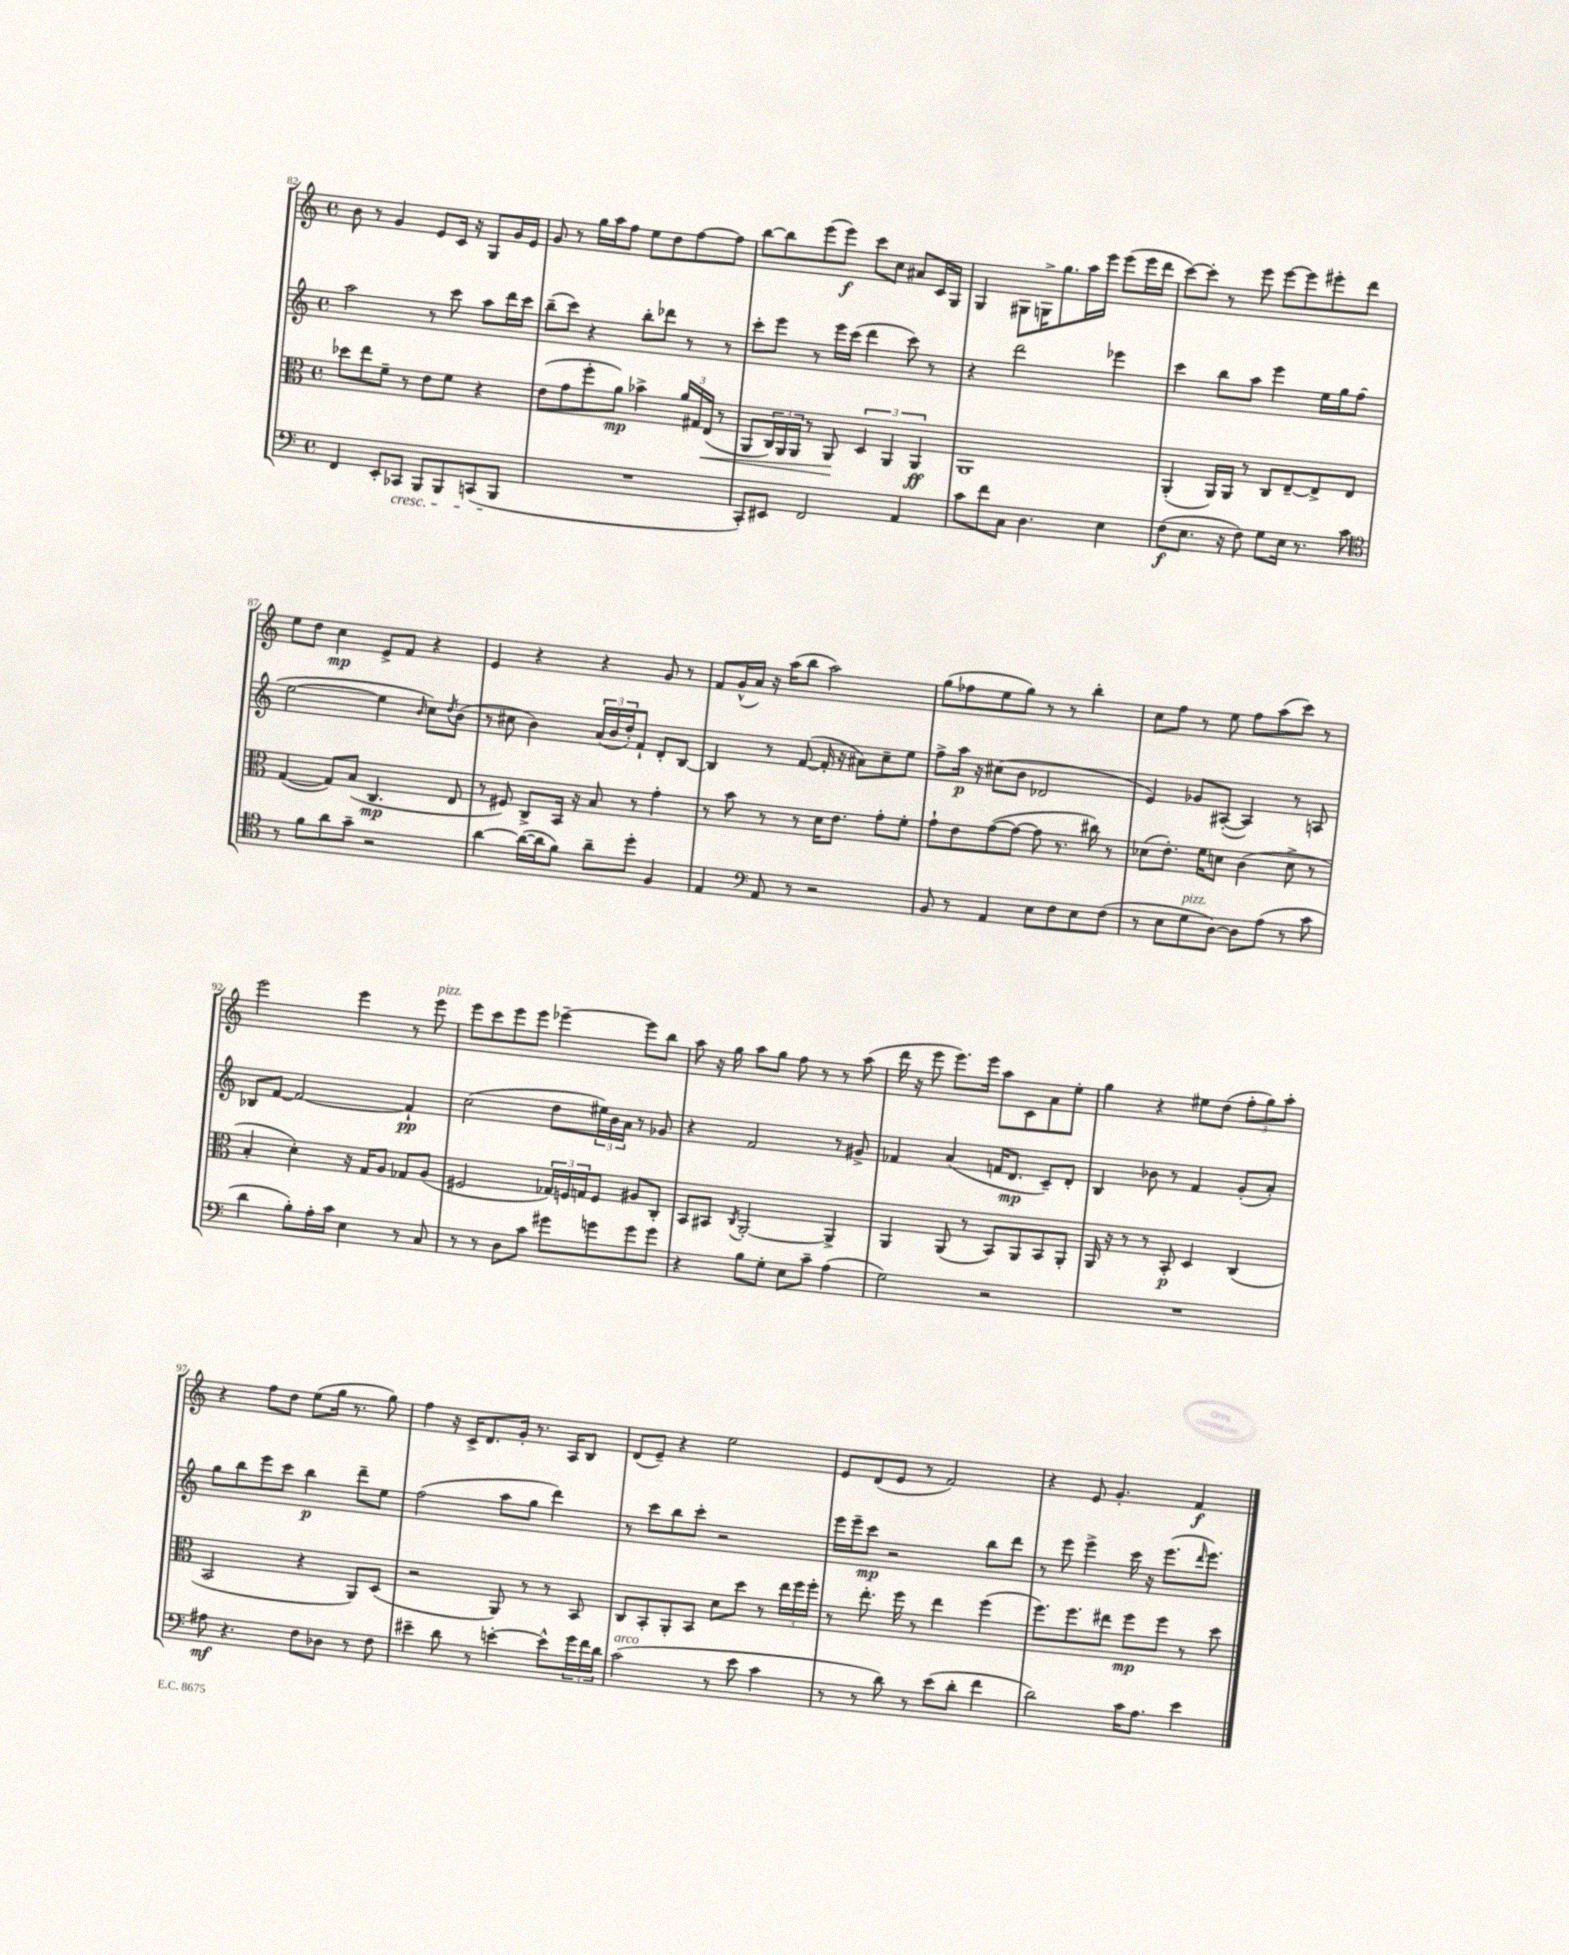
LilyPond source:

<<
\new StaffGroup <<
\new Staff = "s0" {
    \clef treble \key c \major \defaultTimeSignature \time 4/4
    b'8 r8 g'4 e'8 c'16 r16 g8 g'16 e'16 |
    g'8 r8 g''16 a''16 f''8 e''8 d''8 f''8~ f''8 |
    b''8~ b''8 e'''8( e'''8\f) c'''8 c''8 ais'8 c'16 g16 |
    g4 gis8 g16-> g''8. a''16 e'''16 e'''8( e'''16 d'''16 |
    c'''8~) c'''8-. r8 e'''8 e'''8~ e'''8 eis'''8-. d'''8 |
    e''8 d''8 c''4\mp e'8-> f'8 r4 |
    e'4 r4 r4 g'8 r8 |
    f'8 g'16-^( a'16) r16 a''16( b''8 a''2) |
    g''8( fes''8 e''8 g''8) r8 r8 b''4-. |
    c''8 f''8 r8 e''8 f''8 a''8( c'''8) r8 |
    e'''2 e'''4 r8 e'''8^\markup { \italic "pizz." } |
    e'''8 c'''8 e'''8 e'''8 ees'''4~-- ees'''8 b''8 |
    a''8 r16 g''16 a''8 g''8 f''8 r8 r8 a''8( |
    d'''16 r16 e'''8 e'''8.) e'''16 a''8 c'8 a'8 e''8-. |
    g''4 r4 eis''8 d''8( \tuplet 3/2 { f''8-. g''8) a''8-. } |
    r4 f''8 d''8 e''8( g''16 r8. g''8) |
    f''4 r16 c'16-> d'8. g'16-. r8. a16 b8 |
    d'8( e'8--) r4 e''2 |
    e'8 d'8( e'8 r8 f'2) |
    r4 e'8 g'4.-. f'4\f \bar "|." |
}
\new Staff = "s1" {
    \clef treble \key c \major \defaultTimeSignature \time 4/4
    a''2 r8 c'''8 a''8 d'''16 c'''16 |
    b''8--( c'''8) r4 b''8-. des'''8 r8 r8 |
    c'''8-. e'''8 r8 e'''16 c'''16( d'''4 c'''8) r8 |
    r4 d'''2 ees'''4 |
    c'''4 b''8 a''8 e'''4 e''16 g''16 f''8( |
    e''2~ e''4 \grace { b'16 } c''8) \acciaccatura { d''8 } b'8( |
    r8 cis''8 b'4) \tuplet 3/2 { a'16( b'16 d''16-.) } f'8-! d'8-. b8~ |
    b4 r8 f'8~( f'16-. r16 ais'8) c''8-- e''8 |
    f''8-> a''16\p r16 cis''8( b'8 des'2 |
    e'4) ges'8 ais8~-.( ais4) r8 a8 |
    bes8 f'8~ f'2~ f'4-!\pp |
    c''2( d''8 \tuplet 3/2 { eis''16) b'16 a'16 } r8 ges'8 |
    r4 f'2 r8 gis'8-> |
    fes'4 a'4( f'16 d'8.\mp c'8--) d'8-. |
    b4 bes'8 r8 f'4 g'8-.( a'8-.) |
    g''8 b''8 e'''8 c'''8 b''4\p d'''8-- e''8 |
    f''2( a''8 g''8 d'''4) |
    r8 c'''8 b''8 c'''8-. r2 |
    e'''16 e'''16-- c'''8\mp r2 b''8 d'''8 |
    r8 e'''8 e'''4-> c'''16 r16 e'''8.( \grace { d'''16 } e'''8.) \bar "|." |
}
\new Staff = "s2" {
    \clef alto \key c \major \defaultTimeSignature \time 4/4
    des''8 e''8 f'8-- r8 e'8 f'8 r4 |
    e'8( g'8 f''8-. a'8\mp) bes'4-> \tuplet 3/2 { a'16 gis16 e16\<( } r8 |
    a,8 \tuplet 3/2 { c16) a,16 a,16 } r8 a,8\! \tuplet 3/2 { d4 a,4 a,4\ff } |
    a,1 |
    a,4-.( a,16) a,16 r8 c8 e8~-- e8-> e8 |
    g4~( g8) b8( c4.\mp e8 |
    r8 fis8) c8-> b,16 r16 b8 r8 g'4-. |
    r8 b'8 r8 r8 d'16 e'8. g'8-. f'8-. |
    g'8-! e'8 g'8~( g'8~ g'8 r8. cis''16) r8 |
    des'8( e'8.-.) f'16 d'8 c'4( d'8-> r8 |
    b4-. d'4-.) r16 g16 a8 ges8 a8( |
    fis2 \tuplet 3/2 { ges16) f16 g16 } f8 ais8 c8-. |
    b,8 bis,8 \acciaccatura { c8 } a,2~-. a,4-> |
    a,4 a,8( r8 b,8) a,8 b,8 a,8-. |
    a,16 r16 r8 r8 b,8-.\p d4 c4( |
    b,2 r4 a,8) d8( |
    r2 a,8) r8 r8 b,8 |
    c8 b,8-. a,8-. b,8 d'8 d''8 r8 \tuplet 3/2 { e''16 f''16 f''16-. } |
    r8 e''8.-. f''16 r8 e''4 f''4( |
    f''8.) f''8. eis''8 f''8\mp f''8 r8 d''8 \bar "|." |
}
\new Staff = "s3" {
    \clef bass \key c \major \defaultTimeSignature \time 4/4
    f,4 e,8-. ces,8\cresc b,,8 b,,8 c,8( b,,8\! |
    R1 |
    c,8-.) eis,8 f,2 a,4 |
    c'8 f'8 c8 d4. e4 |
    f8\f( e8. r16 f8) g8 e16 r8. c'8 |
    \clef tenor r8 f'8 a'8 g'8-- r2 |
    a'4~ a'16~( a'16 f'8) a'8-- d''8-. f4 |
    e4 \clef bass a,8 r8 r2 |
    b,8 r8 a,4 e8 f8 e8 f8( |
    r8 e8 g8^\markup { \italic "pizz." } d8~) d8 a8( r8 c'8 |
    d'4 b8-.) a16-. c'16 e4 r8 c8 |
    r8 r8 d8 c'8 gis'8 g'8 g'8 g'8 |
    r4 b8 g8-. e8 c'8-- a4( |
    g2) r2 |
    R1 |
    ais8\mf r4. f8 des8 r8 f8 |
    eis'4-- d'8 r8 e'4~-. e'8-^ \tuplet 3/2 { g'16 f'16 d'16 } |
    c'2^\markup { \italic "arco" }( r8 e'8 c'4 |
    r8 r8 d'8) r8 e'8( d'8-. f'4 |
    d'2) c'16 a8. e'4 \bar "|." |
}
>>
>>
\layout { \context { \Score currentBarNumber = #82 } }
